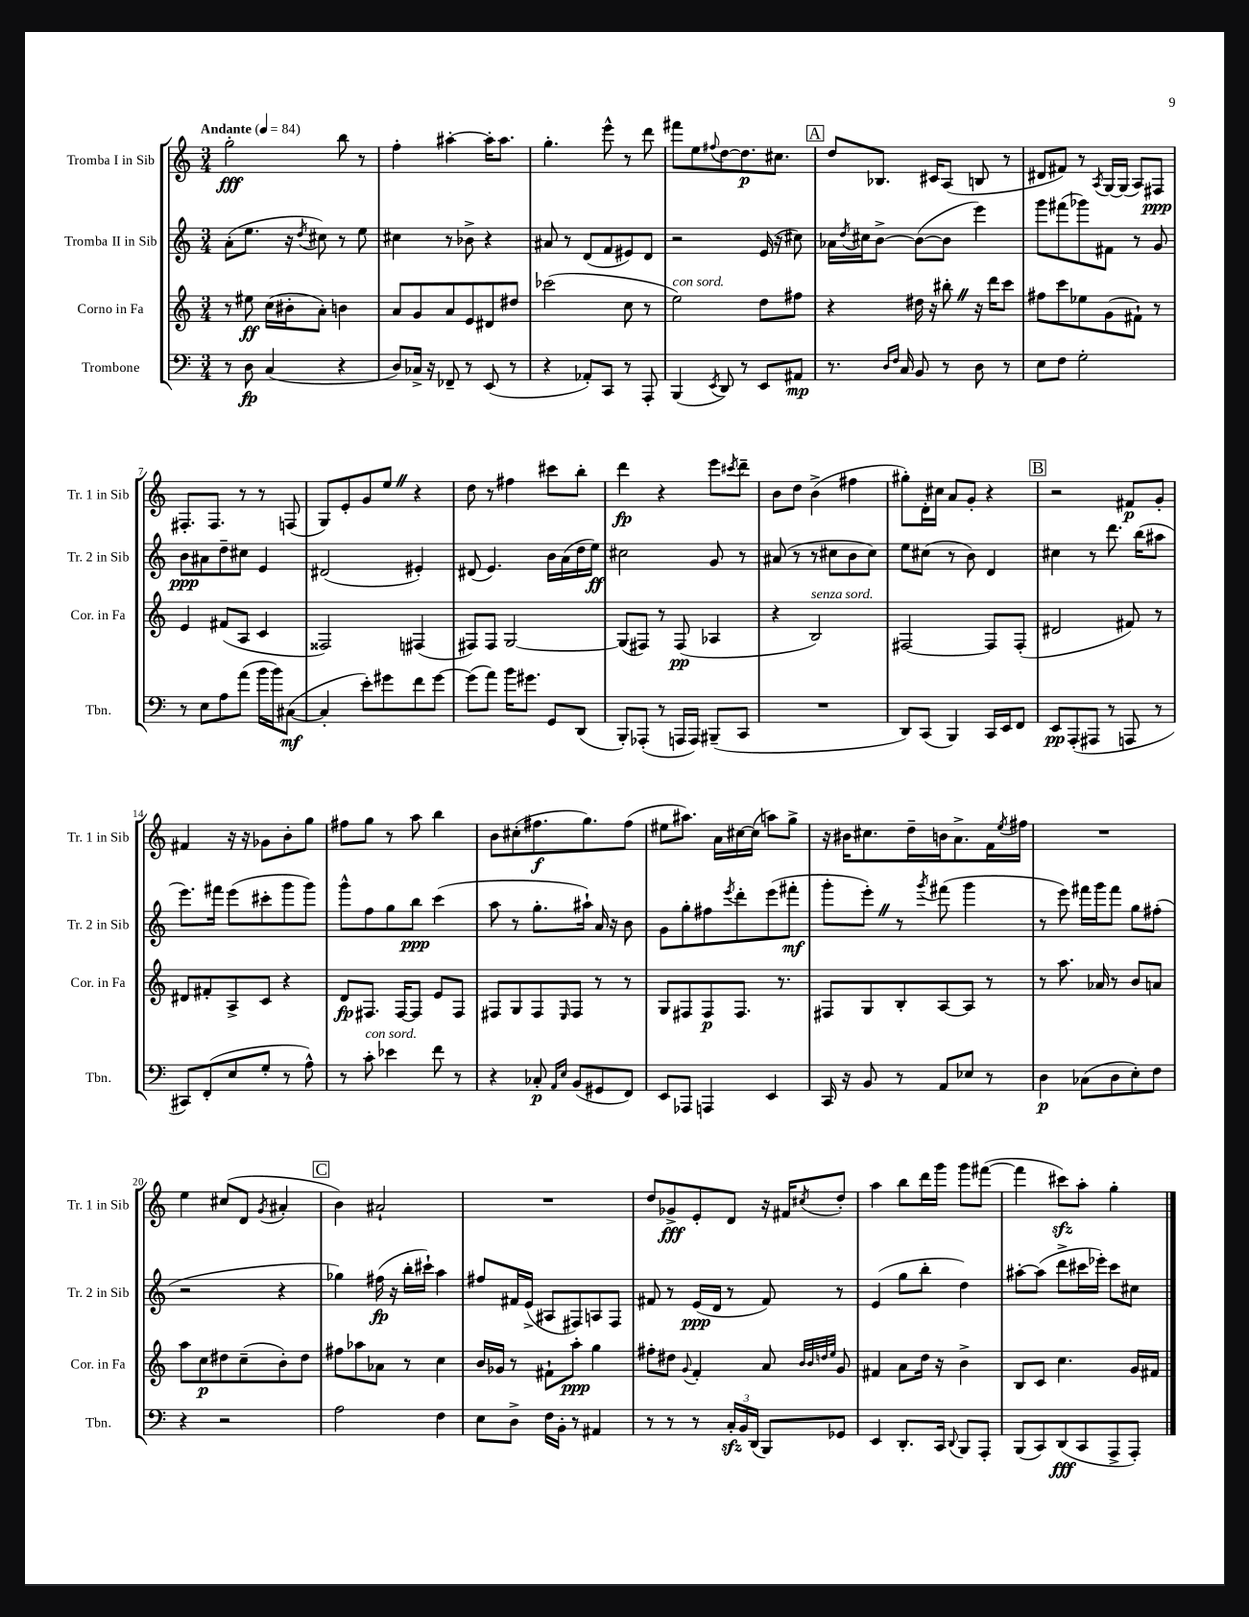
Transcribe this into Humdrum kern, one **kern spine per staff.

**kern	**kern	**kern	**kern
*staff4	*staff3	*staff2	*staff1
*clefF4	*clefG2	*clefG2	*clefG2
*k[]	*k[]	*k[]	*k[]
*M3/4	*M3/4	*M3/4	*M3/4
*MM84	*MM84	*MM84	*MM84
8r	8r	(8a'	2gg'
8D	8ee#	8.ee	.
(4C	(16cc	.	.
.	16b#'	16r	.
.	.	8qdd	.
.	8a')	8cc#)	.
4r	4b	8r	8bb
.	.	8ee	8r
=	=	=	=
8D)	8a	4cc#	4ff'
16C-^	8g	.	.
16r	.	.	.
8FF-~	8a	8r	[4aa#'
8r	8e	8b-^	.
(8EE	8d#	4r	16aa#']
.	.	.	8.aa#
8r	8dd#	.	.
=	=	=	=
4r	(2ccc-	8a#	4.gg'
.	.	8r	.
8AA-')	.	(8d	.
8CC	.	8f	8eee^^
8r	8cc	8e#)	8r
8AAA'	8r	8d	8ddd
=	=	=	=
(4BBB	2ee)	2r	8fff#
.	.	.	8ee
8qEE	.	.	8qqff#
8DD)	.	.	[8dd
8r	.	.	8.dd]
8EE	8dd	(16e	.
.	.	16r	8.cc#
8AA#	8ff#	8cc#)	.
=	=	=	=
8.r	4r	16a-	8dd
.	.	8qdd	.
.	.	16cc#	.
.	.	[8b^	8.B-
16qqD	.	.	.
16qqF	.	.	.
16C	.	.	.
8BB	16dd#	(8b_	.
.	16r	.	16c#
8r	8bb#'	8b]	(8A
8D	16r	4eee)	8B
.	16ddd	.	.
8r	8ccc	.	8r
=	=	=	=
8E	8ff#	8ggg	8d#
8F	8ccc	(8fff#	8f#)
2G'	8ee-	8ggg-)	8r
.	.	.	8qA
.	(8g	8f#	[16G
.	.	.	(16G]
.	8f#`)	8r	8A)
.	8r	8g	8F#
=	=	=	=
8r	4e	8b	8.F#'
8E	.	8a#	.
.	.	.	8.F#
8A	(8f#	8dd~	.
(8a	8A	8cc#	8r
16b	4c	4e	8r
16b)	.	.	.
([8C#	.	.	(8F
=	=	=	=
4C#']	2F##)	(2d#	8G)
.	.	.	8e'
8e')	.	.	8g
8g#	.	.	8ee
8f	(4F#	4e#')	4r
[8g#	.	.	.
=	=	=	=
(8g#]	8F#)	(8d#	8dd
8a)	8F#	4.e)	8r
16b	[2G	.	4ff#
8.g#	.	.	.
8GG	.	16b	8ccc#
.	.	(16a	.
(8DD	.	16dd	8bb'
.	.	16ee)	.
=	=	=	=
8BBB')	(8G]	2cc#	4ddd
(8AAA-'	8F#)	.	.
8r	8r	.	4r
16AAA	(8F#	.	.
16AAA)	.	.	.
(8BBB#~	4A-	8g	8eee
.	.	.	8qccc#
8CC	.	8r	8ddd~
=	=	=	=
2.r	4r	(8a#	8b
.	.	8r	8dd
.	2B)	8r	(4b^
.	.	8cc#	.
.	.	8b	4ff#
.	.	8cc#)	.
=	=	=	=
8DD)	[2F#	8ee	8gg#')
(8CC	.	(8cc#	16d'
.	.	.	16cc#
4BBB)	.	8r	8a
.	.	8b)	8g'
16CC	8F#]	4d	4r
16EE	.	.	.
8FF	(8F#'	.	.
=	=	=	=
8EE	2d#	4cc#	2r
(8AAA'	.	.	.
8AAA#	.	8r	.
8r	.	8.ddd	.
8AAA	8f#)	.	8f#
.	.	(16bb	.
8r	8r	8aa#	8g'
=	=	=	=
8CC#)	8d#	8.eee)	4f#
(8FF'	8f#'	.	.
.	.	16fff#	.
8E	8A^	(8eee	16r
.	.	.	16r
8G'	8c	8ccc#'	8g-
8r	4r	8ggg	8b'
8A^^)	.	8ggg)	8gg
=	=	=	=
8r	8d	8ggg^^	8ff#
8c'	8.F#	8ff	8gg
4e-	.	8gg	8r
.	[16F#	.	.
.	8F#]	8bb	8aa
8f	8e	(4ccc	4bb
8r	8F#	.	.
=	=	=	=
4r	8F#	8aa	8b
.	8G	8r	(8cc#'
8C-'	8F#	8.gg'	8.ff#
16qqAA	.	.	.
16qqE	16qqE	.	.
(8BB	8F#	.	.
.	.	16aa#`)	8.gg)
8GG#	8r	16a	.
.	.	16r	.
8FF)	8r	8b	(8ff#
=	=	=	=
8EE	8G	8g	8ee#
8AAA-	8F#	8gg'	8.aa#)
4AAA	8F#	8ff#	.
.	.	.	16a
.	.	8qeee	.
.	8.F#	8ddd'	[16cc#
.	.	.	(16cc#]
4EE	.	(8eee	8aa)
.	8.r	.	.
.	.	8fff#'	8gg^
=	=	=	=
16CC	8F#	8ggg'	16r
16r	.	.	16b#
8BB	8G	8eee')	8.cc#
8r	8B'	8r	.
.	.	.	16dd~
.	.	8qggg	.
8AA	[8A	(8fff#	16b
.	.	.	8.a^
8E-	8A]	4ggg	.
8r	8r	.	16f
.	.	.	8qee
.	.	.	16ff#
=	=	=	=
4D	8r	8r	2.r
.	8.aa	8eee)	.
(8C-	.	16fff#	.
.	16a-	16ggg	.
8D	8r	8fff#	.
8E')	8b	8gg	.
8F	8a	(8ff#'	.
=	=	=	=
4r	8aa	2r	4ee
.	8cc	.	.
2r	8dd#	.	(8cc#
.	(8cc~	.	8d
.	.	.	8qg
.	8b')	4r	4a#'
.	8dd#	.	.
=	=	=	=
2A	8ff#	4gg-)	4b)
.	8aa-	.	.
.	8a-	(16ff#	2a#`
.	.	16r	.
.	8r	16bb'	.
.	.	16ccc#`)	.
4F	4cc	4aa	.
=	=	=	=
8E	16b	8ff#	2.r
.	16g-	.	.
8D^	8r	16f#	.
.	.	(16e^	.
16F	8f#`	8A#	.
16BB'	.	.	.
8r	8aa'	8F#)	.
4AA#	4gg	8A	.
.	.	8F#	.
=	=	=	=
8r	8ff#'	8f#	8dd
8r	8dd#	8r	8g-^
.	8qqg	.	.
8r	4f'	(16e	8e'
.	.	16d	.
24C'	.	8r	8d
24BB	.	.	.
(24DD	.	.	.
8BBB)	8a	8f#)	16r
.	.	.	16f#
.	32qqb	.	.
.	32qqb	.	.
.	32qqdd	.	.
.	32qqee	.	8qcc#
8GG-	8g	8r	8dd'
=	=	=	=
4EE	4f#	(4e	4aa
8.DD'	8a	8gg	8bb
.	16dd	8bb'	16ddd
16CC	16r	.	16ggg
8qqDD	.	.	.
8BBB	4b^	4dd)	8ggg
8AAA'	.	.	([8fff#
=	=	=	=
(8BBB	8B	[8aa#'	4fff#]
8CC)	8c	(8aa#]	.
(8DD	4.cc	8ddd^	8ccc#)
8CC	.	16ccc#	8aa'
.	.	16eee-')	.
8AAA^	.	8ccc#	4gg'
8AAA')	16g	8cc#	.
.	16f#	.	.
==	==	==	==
*-	*-	*-	*-
